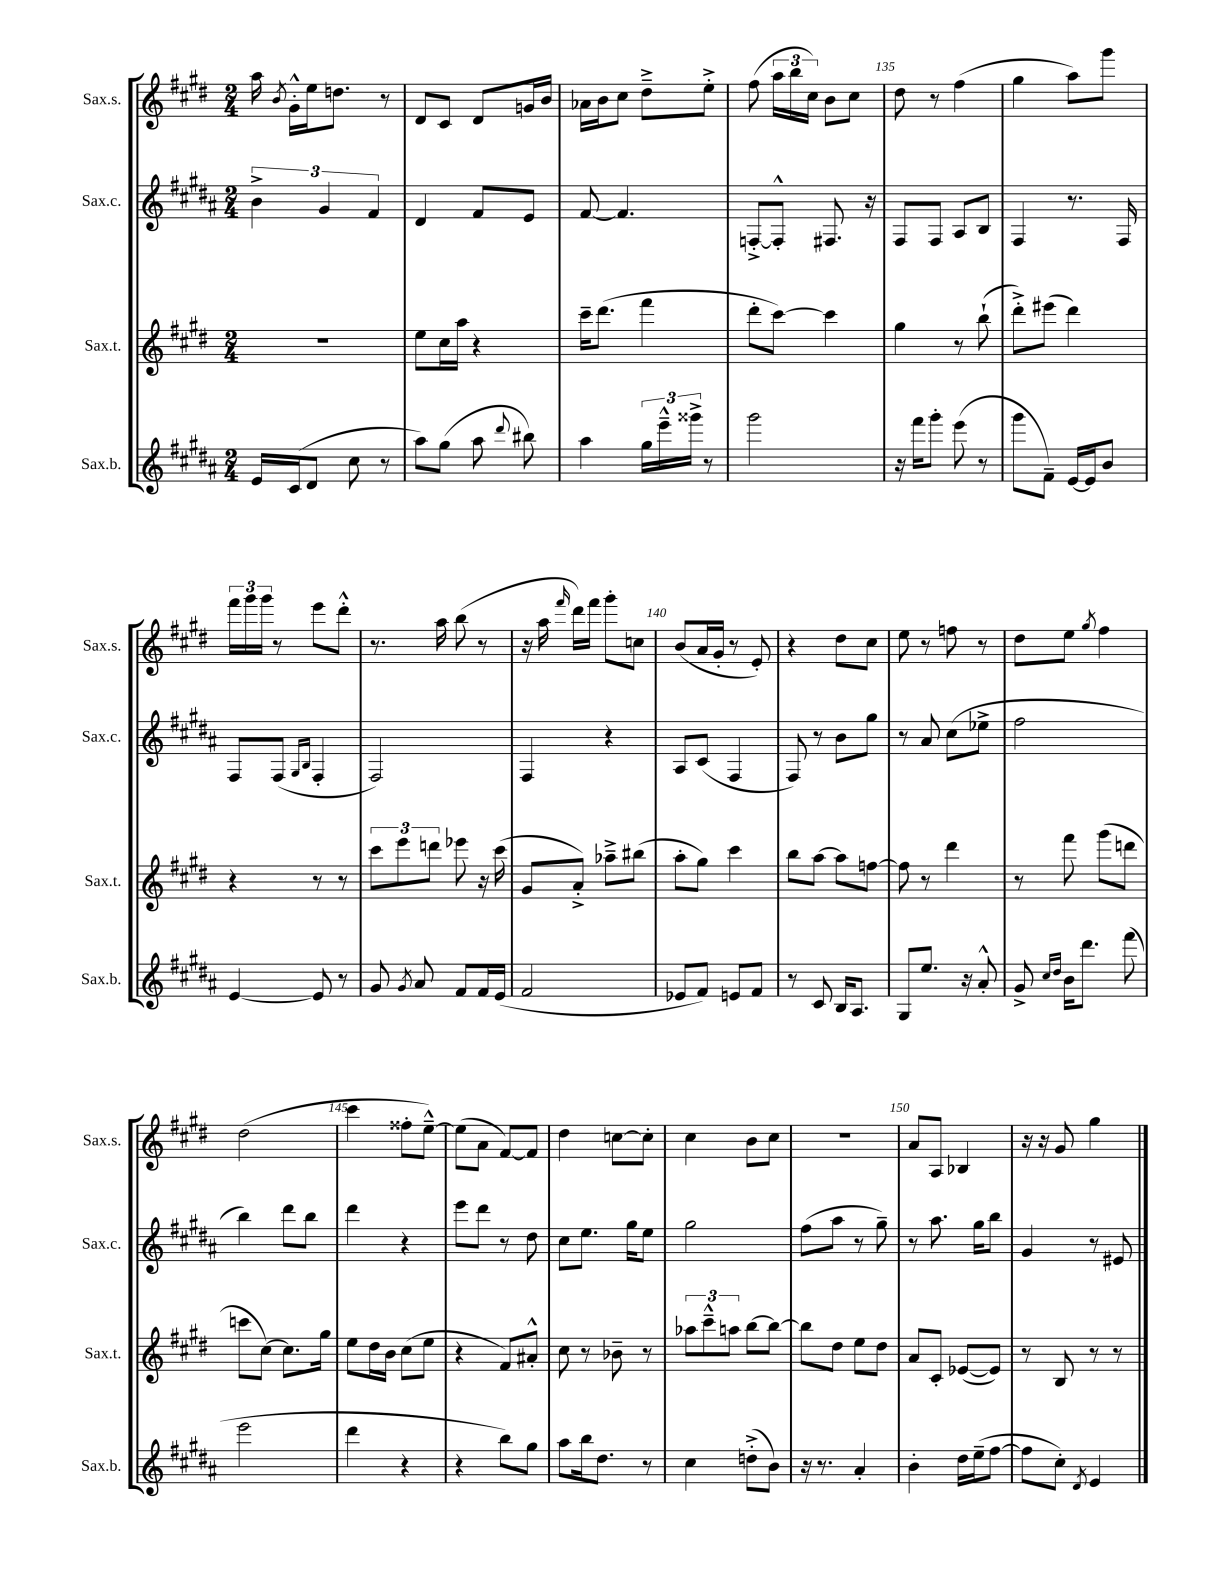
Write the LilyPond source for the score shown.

<<
\new StaffGroup <<
\new Staff = "s0" \with { instrumentName = "Sax.s." shortInstrumentName = "Sax.s." } {
    \clef treble \key e \major \numericTimeSignature \time 2/4
    \autoBeamOff a''16 \acciaccatura { b'8 } gis'16[-.-^ e''16 d''8.] r8 |
    dis'8[ cis'8] dis'8[ g'16 b'16] |
    aes'16[ b'16 cis''8] dis''8[---> e''8]-.-> |
    fis''8( \tuplet 3/2 { a''16[ b''16 cis''16]) } b'8[ cis''8] |
    dis''8 r8 fis''4( |
    gis''4 a''8[) gis'''8] |
    \tuplet 3/2 { fis'''16[ gis'''16 gis'''16] } r8 e'''8[ dis'''8]-.-^ |
    r8. a''16 b''8( r8 |
    r16 a''16 \grace { fis'''16 } dis'''16[) fis'''16] gis'''8[-. c''8] |
    b'8[( a'16 gis'16]-. r8 e'8-.) |
    r4 dis''8[ cis''8] |
    e''8 r8 f''8 r8 |
    dis''8[ e''8] \acciaccatura { gis''8 } fis''4 |
    dis''2( |
    cis'''4 fisis''8[-. e''8]~---^) |
    e''8[( a'8] fis'8[~) fis'8] |
    dis''4 c''8[~ c''8]-. |
    cis''4 b'8[ cis''8] |
    R2 |
    a'8[ a8] bes4 |
    r16 r16 gis'8 gis''4 \bar "|." |
}
\new Staff = "s1" \with { instrumentName = "Sax.c." shortInstrumentName = "Sax.c." } {
    \clef treble \key b \major \numericTimeSignature \time 2/4
    \autoBeamOff \tuplet 3/2 { b'4-> gis'4 fis'4 } |
    dis'4 fis'8[ e'8] |
    fis'8~ fis'4. |
    f8[~-.-> f8]-.-^ fis8. r16 |
    fis8[ fis8] ais8[ b8] |
    fis4 r8. fis16 |
    fis8[ fis8]( \grace { gis16[ b16] } fis4-. |
    fis2) |
    fis4 r4 |
    ais8[ cis'8]( fis4 |
    fis8) r8 b'8[ gis''8] |
    r8 ais'8 cis''8[( ees''8]-> |
    fis''2 |
    b''4) dis'''8[ b''8] |
    dis'''4 r4 |
    e'''8[ dis'''8] r8 dis''8 |
    cis''8[ e''8.] gis''16[ e''8] |
    gis''2 |
    fis''8[( ais''8] r8 gis''8--) |
    r8 ais''8. gis''16[ b''8] |
    gis'4 r8 eis'8 \bar "|." |
}
\new Staff = "s2" \with { instrumentName = "Sax.t." shortInstrumentName = "Sax.t." } {
    \clef treble \key e \major \numericTimeSignature \time 2/4
    \autoBeamOff R2 |
    e''8[ cis''16 a''16] r4 |
    cis'''16[-- dis'''8.]( fis'''4 |
    dis'''8[-. cis'''8]~) cis'''4 |
    gis''4 r8 b''8-!( |
    dis'''8[-.->) eis'''8]( dis'''4) |
    r4 r8 r8 |
    \tuplet 3/2 { cis'''8[ e'''8 d'''8] } ees'''8 r16 cis'''16( |
    gis'8[ a'8]-.->) aes''8[---> bis''8]( |
    a''8[-. gis''8]) cis'''4 |
    b''8[ a''8]~ a''8[ f''8]~ |
    f''8 r8 dis'''4 |
    r8 fis'''8 gis'''8[( d'''8] |
    c'''8[ cis''8]~) cis''8.[ gis''16] |
    e''8[ dis''16 b'16] cis''8[( e''8] |
    r4 fis'8[) ais'8]-.-^ |
    cis''8 r8 bes'8-- r8 |
    \tuplet 3/2 { aes''8[ cis'''8---^ a''8] } b''8[~ b''8]~ |
    b''8[ dis''8] e''8[ dis''8] |
    a'8[ cis'8]-. ees'8[~( ees'8]) |
    r8 b8 r8 r8 \bar "|." |
}
\new Staff = "s3" \with { instrumentName = "Sax.b." shortInstrumentName = "Sax.b." } {
    \clef treble \key b \major \numericTimeSignature \time 2/4
    \autoBeamOff e'16[ cis'16( dis'8] cis''8 r8 |
    ais''8[) gis''8]( ais''8 \appoggiatura { dis'''8 } bis''8) |
    ais''4 \tuplet 3/2 { gis''16[ e'''16---^ gisis'''16]-> } r8 |
    gis'''2 |
    r16 fis'''16[ gis'''8]-. e'''8( r8 |
    gis'''8[ fis'8]--) e'16[~ e'16 b'8] |
    e'4~ e'8 r8 |
    gis'8 \acciaccatura { gis'8 } ais'8 fis'8[ fis'16 e'16]( |
    fis'2 |
    ees'8[ fis'8]) e'8[ fis'8] |
    r8 cis'8 b16[ ais8.] |
    gis8[ e''8.] r16 ais'8-.-^ |
    gis'8-> \grace { cis''16[ dis''16] } b'16[ dis'''8.] fis'''8( |
    e'''2 |
    dis'''4 r4 |
    r4 b''8[) gis''8] |
    ais''8[ b''16 dis''8.] r8 |
    cis''4 d''8[-.->( b'8]) |
    r16 r8. ais'4-. |
    b'4-. dis''16[ e''16--( fis''8]~ |
    fis''8[ cis''8]-.) \acciaccatura { dis'8 } e'4 \bar "|." |
}
>>
>>
\layout { \context { \Score currentBarNumber = #131 \override BarNumber.break-visibility = ##(#f #t #t) barNumberVisibility = #(every-nth-bar-number-visible 5) } }
